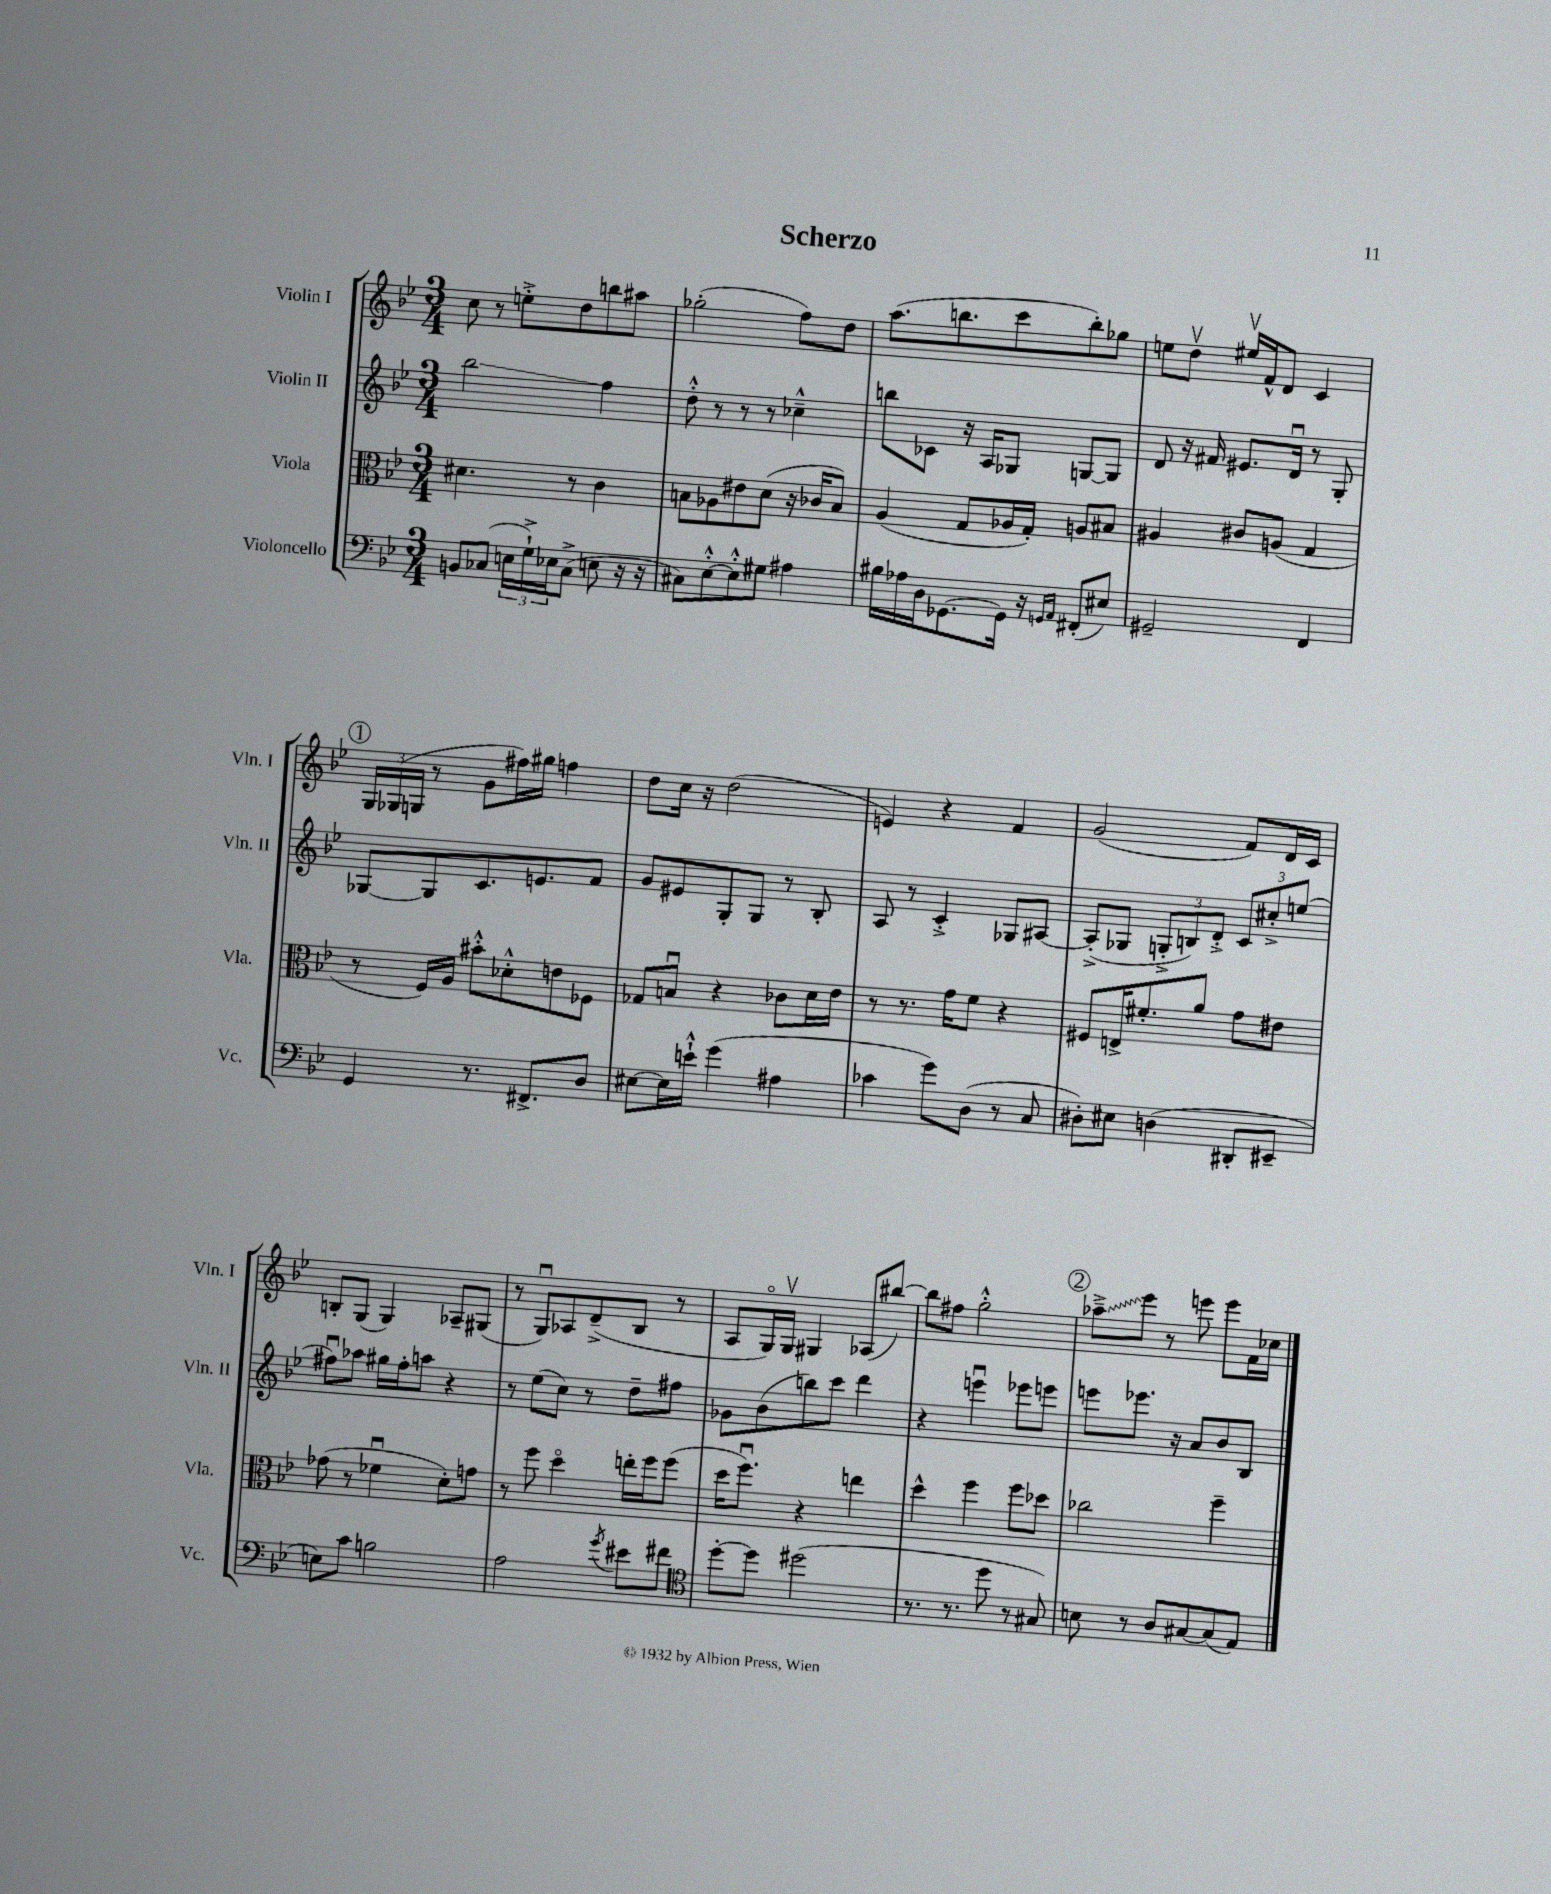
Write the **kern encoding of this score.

**kern	**kern	**kern	**kern
*staff4	*staff3	*staff2	*staff1
*clefF4	*clefC3	*clefG2	*clefG2
*k[b-e-]	*k[b-e-]	*k[b-e-]	*k[b-e-]
*M3/4	*M3/4	*M3/4	*M3/4
8BB	4.d#	2bb-	8cc
(8C-	.	.	8r
24E	.	.	8ee'^
24G`^)	.	.	.
24E-	.	.	.
(8C-^	8r	.	8dd
8E	4c	4ff	8bb
16r	.	.	8aa#
16r	.	.	.
=	=	=	=
8C#)	8B	8dd'^^	(2gg-'
[8E-'^^	8A-	8r	.
8E-'^^]	8e#	8r	.
8G#	(8d	8r	.
4A#	16r	4cc-~^^	8ff)
.	16c-	.	.
.	8B)	.	8dd
=	=	=	=
16B#	(4A	8bb	(8.aa
16A-	.	.	.
16D	.	8c-	.
[8.GG-	.	.	8.bb
.	8G	16r	.
.	.	16A	.
16GG-]	16A-	8G-	8ccc
16r	16G')	.	.
16qqGG	.	.	.
16qqAA	.	.	.
(8FF#'	8A	[8G	8bb')
8E#)	8B#	8G]	8gg-
=	=	=	=
2GG#~	4A#	8d	8ee
.	.	16r	8ddv
.	.	16f#	.
.	8c#	8.e#	16ee#v
.	.	.	16f^^
.	(8A	.	8d
.	.	16du	.
4FF	4G	8r	4c
.	.	8G'	.
=	=	=	=
4GG	8r	[8G-	24G
.	.	.	(24G-
.	.	.	24G
.	16F)	8G-]	8r
.	16A	.	.
8.r	8b#'^^	8.c	8g
.	8d-'^^	.	16ff#)
8.FF#^	.	8.e	16gg#
.	8e	.	4ff
8D	8F-	8f	.
=	=	=	=
[8E#	8G-	8g	8dd
16E#]	8Bu	8e#	16cc
16e`^^	.	.	16r
(4g	4r	8G'	(2dd
.	.	8G	.
4A#	8c-	8r	.
.	16d	8B-'	.
.	16e-	.	.
=	=	=	=
4c-	8r	8A	4e)
.	8.r	8r	.
8g)	.	4c'^	4r
.	16g	.	.
(8D	8f	.	.
8r	4r	8G-	4f
8C	.	[8A#	.
=	=	=	=
8D#')	8F#	(8A#'^]	(2g
8E#	16E^	8G-	.
.	8.f#'	.	.
(4D	.	12G'^	.
.	.	12B)	.
.	8a	.	.
.	.	12d'^	.
8DD#'	8g	12c	8f)
.	.	12cc#'^	.
8EE#~	8e#	.	16d
.	.	(12ee	.
.	.	.	16c
=	=	=	=
8E)	(8g-	8ff#u)	8B'
8c	8r	8aa-	(8G
2B	4f-u	16gg#	4G)
.	.	16ff#'	.
.	.	8aa	.
.	8d')	4r	8A-~
.	8g	.	(8G#
=	=	=	=
2A	8r	8r	8r
.	8ff	(8ee-	8Gu)
.	4ddo	8cc)	8A-
.	.	8r	(8d~^
8qg	.	.	.
8e#	16ee'	8dd~	8B-
.	16ff	.	.
8f#	(8ff	8ff#	8r
=	=	=	=
*clefC4	*	*	*
[8dd'	16dd	8g-	8A
.	8.ffu)	.	.
8dd]	.	(8b-	16Go)
.	.	.	16Gv
(2dd#	4r	8bb)	4G#
.	.	8ccc	.
.	4ee	4ddd	(8A-
.	.	.	[8bb#)
=	=	=	=
8.r	4dd^^	4r	8bb#]
.	.	.	8ff#
8.r	.	.	.
.	4ff	4eeeu	2gg'^^
8dd	.	.	.
8r	8ff	8eee-	.
8G#)	8dd-	8eee	.
=	=	=	=
8B	2cc-	8eee	8aa-~^
8r	.	8.eee-	8eee-
8A	.	.	8r
.	.	16r	.
[8G#	.	8a	8eee
(8G#]	4ff~	8b-	8eee
8E-)	.	8B-	16f
.	.	.	16cc-
==	==	==	==
*-	*-	*-	*-
